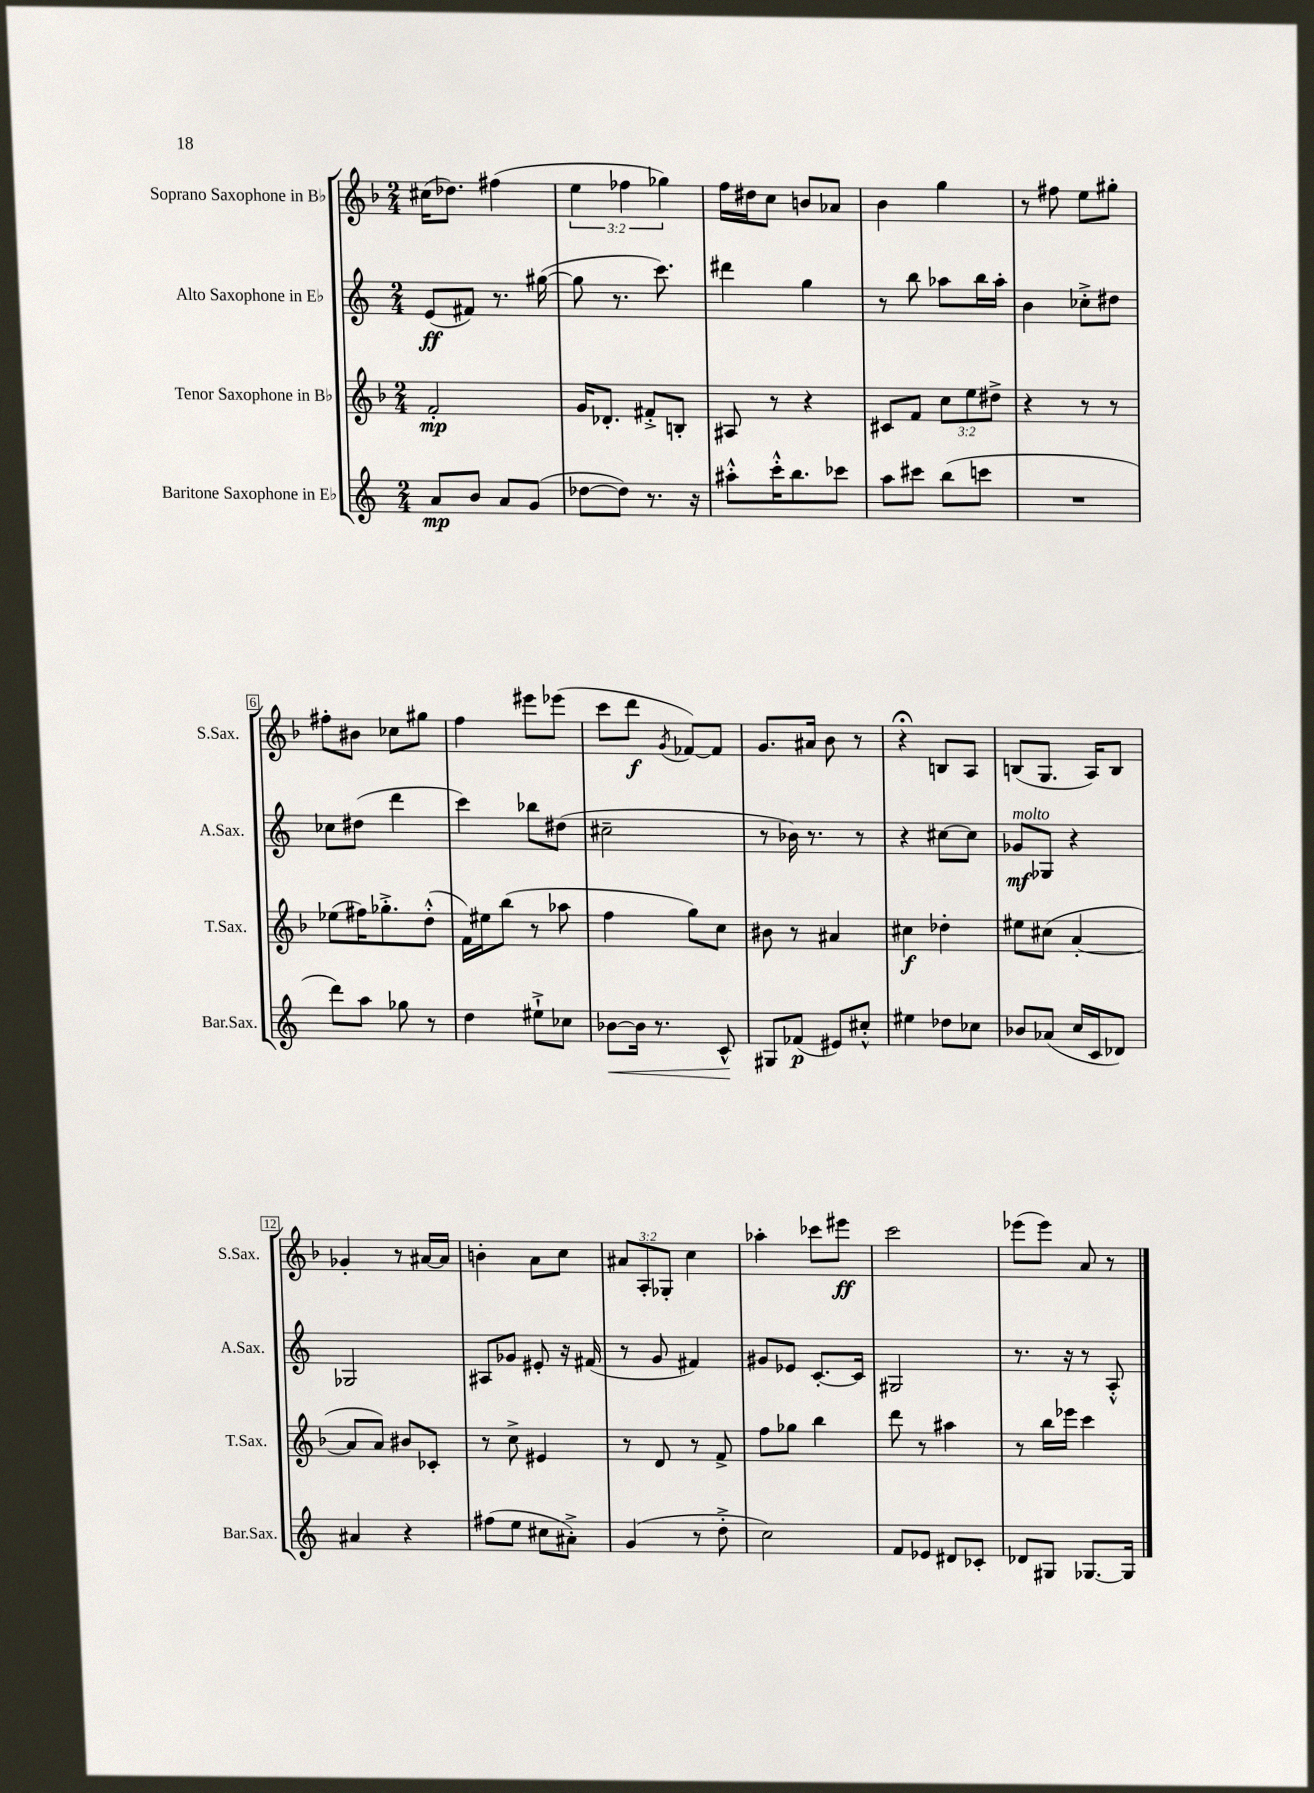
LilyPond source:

<<
\new StaffGroup <<
\new Staff = "s0" \with { instrumentName = "Soprano Saxophone in Bb" shortInstrumentName = "S.Sax." } {
    \clef treble \key f \major \numericTimeSignature \time 2/4 \override Staff.TupletNumber.text = #tuplet-number::calc-fraction-text
    cis''16( des''8.) fis''4( |
    \tuplet 3/2 { e''4 fes''4 ges''4) } |
    f''16 dis''16 c''8 b'8 aes'8 |
    bes'4 g''4 |
    r8 fis''8 e''8 gis''8-. |
    fis''8-. bis'8 ces''8 gis''8 |
    f''4 eis'''8 ees'''8( |
    c'''8 d'''8\f \acciaccatura { g'8 } fes'8~) fes'8 |
    g'8. ais'16 bes'8 r8 |
    r4\fermata b8 a8 |
    b8( g8. a16) b8 |
    ges'4-. r8 ais'16~ ais'16 |
    b'4-. a'8 c''8 |
    \tuplet 3/2 { ais'8 a8-. ges8-. } c''4 |
    aes''4-. ces'''8 eis'''8\ff |
    c'''2 |
    ees'''8( ees'''8) a'8 r8 \bar "|." |
}
\new Staff = "s1" \with { instrumentName = "Alto Saxophone in Eb" shortInstrumentName = "A.Sax." } {
    \clef treble \key c \major \numericTimeSignature \time 2/4
    e'8\ff( fis'8) r8. gis''16~( |
    gis''8 r8. c'''8.) |
    dis'''4 g''4 |
    r8 b''8 aes''8 b''16 aes''16-. |
    b'4 ces''8-.-> dis''8 |
    ces''8 dis''8( d'''4 |
    c'''4) bes''8 dis''8( |
    cis''2-- |
    r8 bes'16) r8. r8 |
    r4 cis''8~ cis''8 |
    ges'8\mf^\markup { \italic "molto" } ges8 r4 |
    ges2 |
    ais8 ges'8 eis'8-. r16 fis'16( |
    r8 g'8 fis'4) |
    gis'8 ees'8 c'8.~-. c'16 |
    gis2 |
    r8. r16 r8 a8-.-^ \bar "|." |
}
\new Staff = "s2" \with { instrumentName = "Tenor Saxophone in Bb" shortInstrumentName = "T.Sax." } {
    \clef treble \key f \major \numericTimeSignature \time 2/4 \override Staff.TupletNumber.text = #tuplet-number::calc-fraction-text
    f'2-.\mp |
    g'16 des'8.-. fis'8-.-> b8-. |
    ais8 r8 r4 |
    cis'8 f'8 \tuplet 3/2 { c''8 e''8 dis''8-> } |
    r4 r8 r8 |
    ees''8( fis''16) ges''8.-.-> d''8-.-^( |
    f'16) eis''16 bes''8( r8 aes''8 |
    f''4 g''8) c''8 |
    bis'8 r8 ais'4 |
    cis''4\f des''4-. |
    eis''8 cis''8( a'4~-. |
    a'8 a'8) bis'8 ces'8-. |
    r8 c''8-> eis'4 |
    r8 d'8 r8 f'8-> |
    f''8 ges''8 bes''4 |
    d'''8 r8 ais''4 |
    r8 bes''16 ees'''16 c'''4 \bar "|." |
}
\new Staff = "s3" \with { instrumentName = "Baritone Saxophone in Eb" shortInstrumentName = "Bar.Sax." } {
    \clef treble \key c \major \numericTimeSignature \time 2/4
    a'8\mp b'8 a'8 g'8( |
    des''8~ des''8) r8. r16 |
    ais''8-.-^ c'''16-.-^ b''8. ces'''8 |
    a''8 cis'''8 b''8( c'''8 |
    R2 |
    d'''8) a''8 ges''8 r8 |
    d''4 eis''8-!-> ces''8 |
    bes'8~\< bes'16 r8. c'8-^\! |
    gis8 fes'8\p( eis'8) cis''8-.-^ |
    eis''4 des''8 ces''8 |
    bes'8 aes'8( c''16 c'16 des'8) |
    ais'4 r4 |
    fis''8( e''8 cis''8 ais'8-.->) |
    g'4( r8 d''8-.-> |
    c''2) |
    f'8 ees'8 dis'8 ces'8-. |
    des'8 gis8 ges8.~ ges16 \bar "|." |
}
>>
>>
\layout { \context { \Score \override BarNumber.stencil = #(make-stencil-boxer 0.1 0.3 ly:text-interface::print) } }
